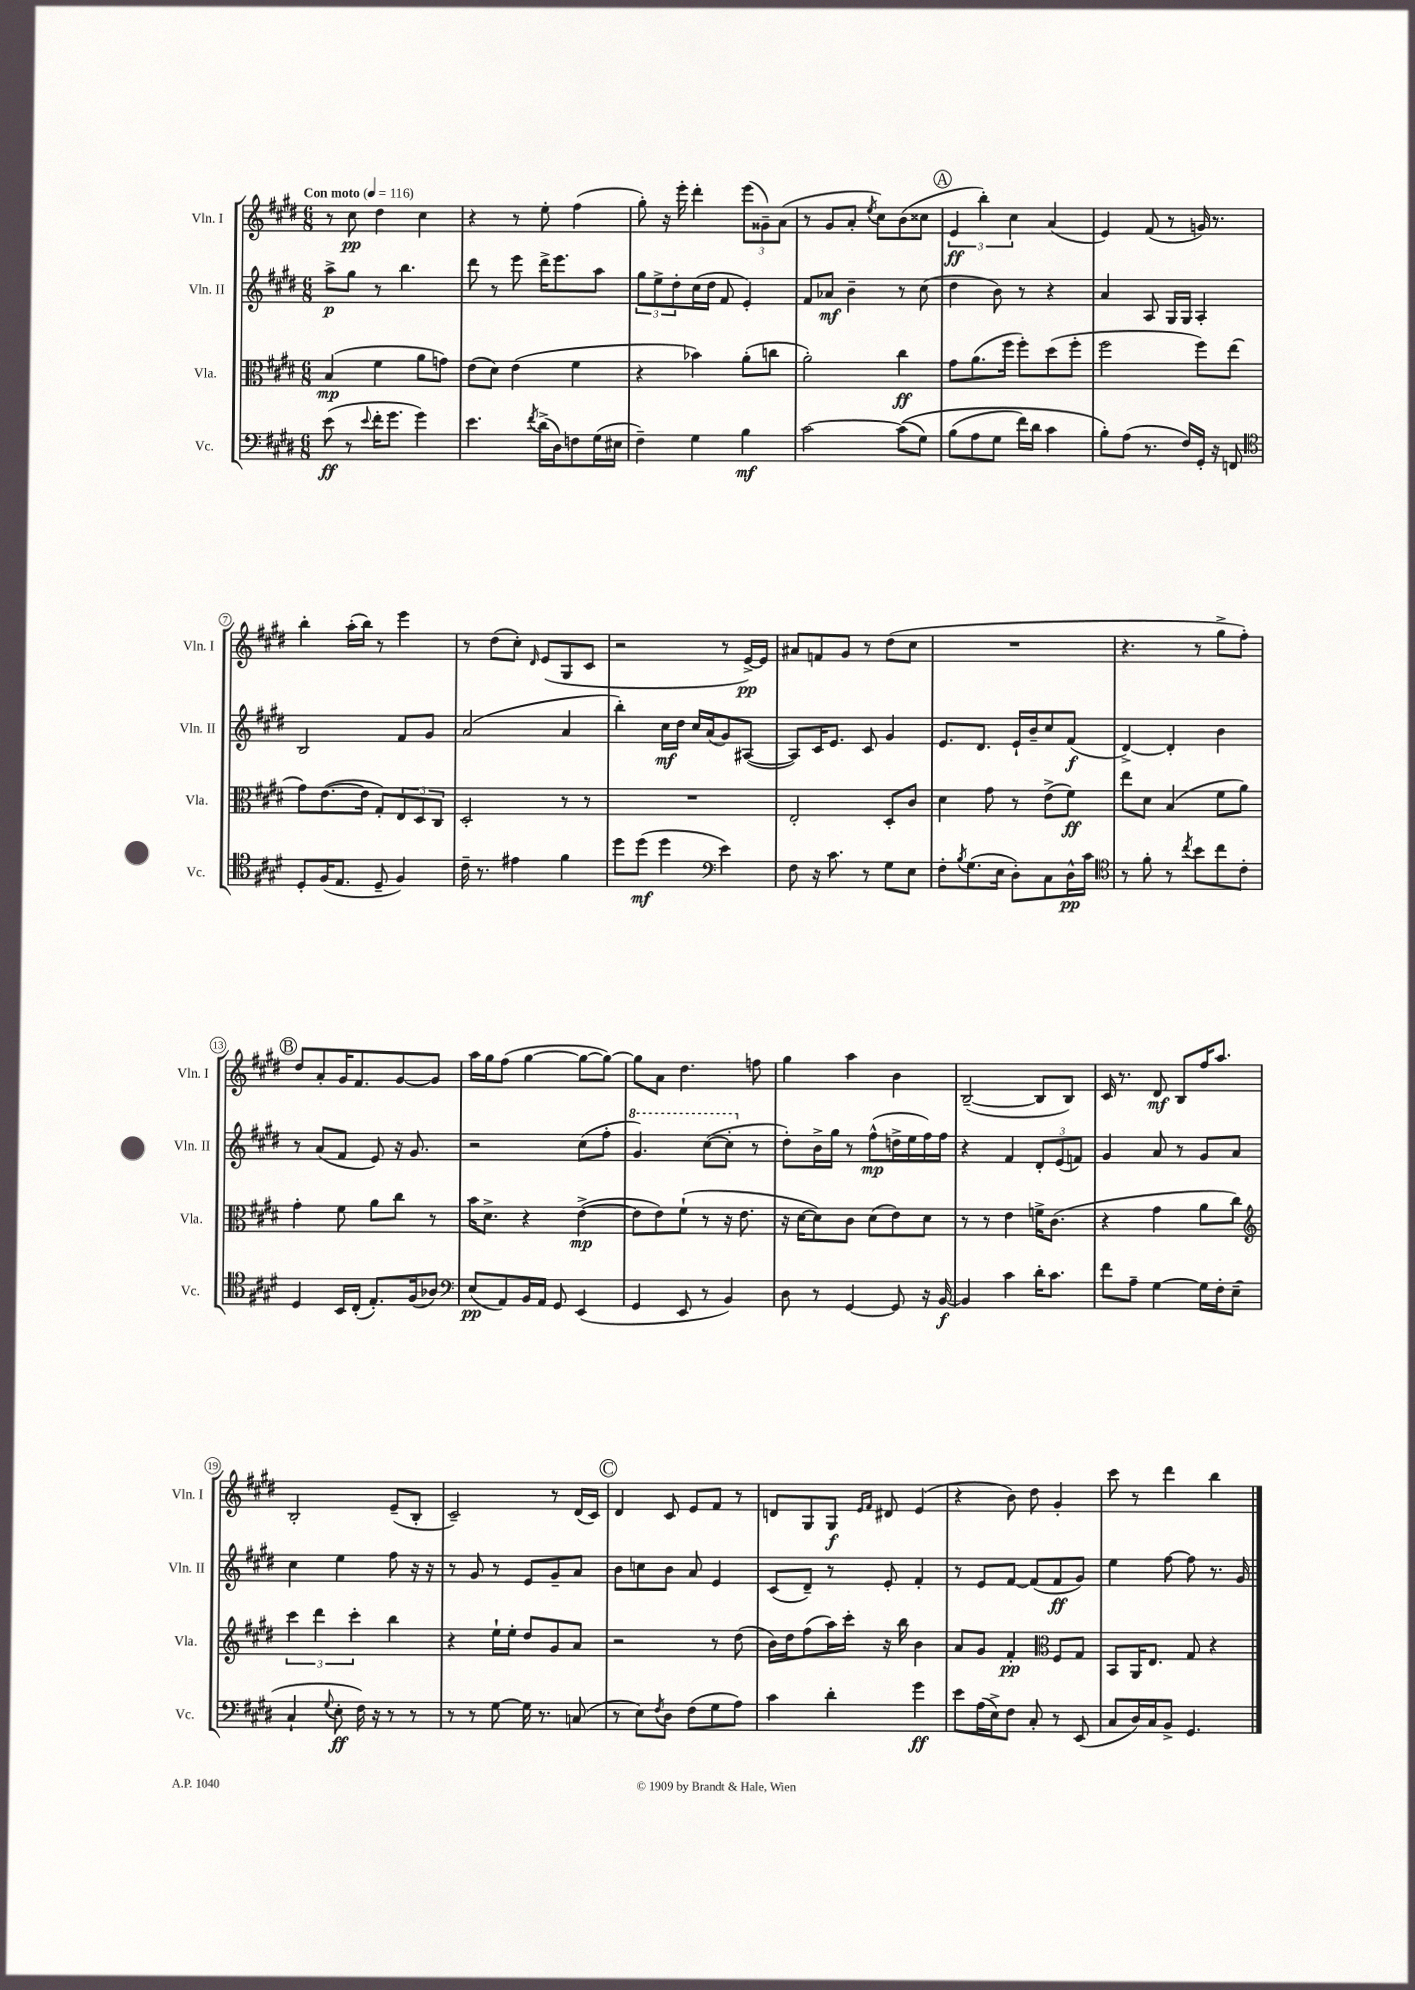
<<
\new StaffGroup <<
\new Staff = "s0" \with { instrumentName = "Vln. I" shortInstrumentName = "Vln. I" } {
    \clef treble \key e \major \numericTimeSignature \time 6/8 \tempo "Con moto" 4 = 116
    r8 cis''8\pp dis''4 cis''4 |
    r4 r8 e''8-. fis''4( |
    gis''8-.) r16 e'''16-. dis'''4-. \tuplet 3/2 { e'''8( gisis'8--) a'8( } |
    r8 gis'8 a'8-. \acciaccatura { e''8 } cis''8) b'8( cisis''8 |
    \mark \markup { \circle "A" } \tuplet 3/2 { e'4\ff b''4-.) cis''4 } a'4( |
    e'4) fis'8( r8 g'16) r8. |
    b''4-. a''16-.( b''16) r8 e'''4 |
    r8 dis''8( cis''8-.) \grace { dis'16 } e'8( gis8 cis'8 |
    r2 r8 e'16~->\pp) e'16 |
    ais'8 f'8 gis'8 r8 dis''8( cis''8 |
    R2. |
    r4. r8 gis''8-> fis''8-.) |
    \mark \markup { \circle "B" } dis''8 a'8-. gis'16 fis'8. gis'8~ gis'8 |
    a''16 gis''16 fis''8( gis''4~ gis''8~ gis''8~) |
    gis''8 a'8 dis''4. f''8 |
    gis''4 a''4 b'4 |
    b2~--( b8 b8) |
    cis'16 r8. dis'8\mf b8 fis''16 a''8. |
    b2-. e'8--( b8-. |
    cis'2--) r8 dis'16( cis'16) |
    \mark \markup { \circle "C" } dis'4 cis'8 e'8 fis'8 r8 |
    d'8 gis8 gis8\f \grace { e'16 fis'16 } dis'8 e'4( |
    r4 b'8) dis''8 gis'4-. |
    cis'''8 r8 dis'''4 b''4 \bar "|." |
}
\new Staff = "s1" \with { instrumentName = "Vln. II" shortInstrumentName = "Vln. II" } {
    \clef treble \key e \major \numericTimeSignature \time 6/8
    a''8->\p gis''8 r8 b''4. |
    dis'''8 r8 e'''8 dis'''16-> e'''8. a''8 |
    \tuplet 3/2 { gis''8 e''8-> dis''8-. } cis''16( dis''16 fis'8 e'4-.) |
    fis'8 aes'8\mf b'4-- r8 cis''8( |
    \mark \markup { \circle "A" } dis''4 b'8) r8 r4 |
    a'4 a8 gis16 gis16 a4-. |
    b2 fis'8 gis'8 |
    a'2( a'4 |
    b''4-.) cis''16\mf dis''16 cis''16 a'16( gis'8) ais8~( |
    ais8) cis'16 e'8. cis'8 gis'4 |
    e'8. dis'8. e'16-! b'16-- cis''8 fis'8\f( |
    dis'4~->) dis'4-. b'4 |
    \mark \markup { \circle "B" } r8 a'8( fis'8 e'8) r16 gis'8. |
    r2 cis''8( fis''8-. |
    \ottava #1 gis''4.) cis'''8~( cis'''8-. \ottava #0 r8 |
    dis''8-.) b'16-> gis''16 r8 fis''8-^\mp( d''16-> e''16 fis''16) fis''16 |
    r4 fis'4 \tuplet 3/2 { dis'8-. e'8( f'8) } |
    gis'4 a'8 r8 gis'8 a'8 |
    cis''4 e''4 fis''8 r16 r16 |
    r8 gis'8 r8 e'8 gis'8-- a'8 |
    \mark \markup { \circle "C" } b'8 c''8 b'8 a'8 e'4 |
    cis'8( dis'8--) r8 e'8-. fis'4-. |
    r8 e'8 fis'8~ fis'8( fis'8\ff gis'8) |
    e''4 fis''8~ fis''8 r8. gis'16 \bar "|." |
}
\new Staff = "s2" \with { instrumentName = "Vla." shortInstrumentName = "Vla." } {
    \clef alto \key e \major \numericTimeSignature \time 6/8
    b4\mp( fis'4 a'8 g'8) |
    e'8( dis'8) e'4( fis'4 |
    r4 bes'4) a'8-.( c''8 |
    a'2-.) cis''4\ff |
    \mark \markup { \circle "A" } gis'8 a'8.( fis''16 fis''8-.) dis''8( fis''8-. |
    fis''2 fis''8) e''8( |
    gis'8) e'8.~( e'16 gis8-.) \tuplet 3/2 { e8 dis8 cis8 } |
    dis2-. r8 r8 |
    R2. |
    e2-. dis8-. cis'8 |
    dis'4 gis'8 r8 e'8->( fis'8\ff) |
    e''8 dis'8 b4( fis'8 a'8) |
    \mark \markup { \circle "B" } gis'4-. fis'8 a'8 cis''8 r8 |
    b'16 dis'8.-> r4 e'4~->\mp( |
    e'8 e'8) fis'8-!( r8 r16 e'8. |
    r16 dis'16~ dis'8) cis'8 dis'8( e'8) dis'8 |
    r8 r8 e'4 f'16-> cis'8.( |
    r4 gis'4 a'8 cis''8) |
    \clef treble \tuplet 3/2 { cis'''4 dis'''4 cis'''4-. } b''4 |
    r4 e''16-! e''16-. dis''8 gis'8 a'8 |
    \mark \markup { \circle "C" } r2 r8 dis''8( |
    b'16) dis''16 fis''8( a''16) cis'''16-. r16 b''16 b'4 |
    a'8 gis'8 fis'4-.\pp \clef alto fis8 gis8 |
    b,8 a,16 e8. gis8 r4 \bar "|." |
}
\new Staff = "s3" \with { instrumentName = "Vc." shortInstrumentName = "Vc." } {
    \clef bass \key e \major \numericTimeSignature \time 6/8
    e'8\ff( r8 \appoggiatura { e'8 } fis'16-. gis'8. gis'4) |
    e'4. \acciaccatura { fis'8 } dis'16->( dis16) f8 gis16( eis16 |
    fis4--) gis4 b4\mf |
    cis'2~ cis'8(\( gis8) |
    \mark \markup { \circle "A" } b8( a8 gis8 fis'16) dis'16 cis'4 |
    b8-.\) a8( r8. fis16) gis,16-. r16 f,8 |
    \clef tenor dis8-. fis16( e8. dis8-- fis4) |
    cis'16-- r8. eis'4 fis'4 |
    dis''8 dis''8\mf( dis''4 \clef bass e'4) |
    fis8 r16 cis'8. r8 gis8 e8 |
    fis8-. \acciaccatura { b8 } gis8.( e16 dis8-.) cis8 dis16-^\pp cis'16 |
    \clef tenor r8 fis'8-. r8 \acciaccatura { cis''8 } b'8 cis''8 cis'8-. |
    \mark \markup { \circle "B" } dis4 b,16 cis16-.( e8.-.) fis16( aes8) |
    \clef bass e8\pp( a,8) b,16 a,16 gis,8 e,4( |
    gis,4 e,8 r8 b,4) |
    dis8 r8 gis,4~ gis,8 r16 b,16~\f |
    b,4 cis'4 dis'16-. cis'8. |
    fis'8 a8-- gis4~ gis16 fis16-. e8--( |
    cis4-! \appoggiatura { gis8 } e8-.\ff fis16) r16 r8 r8 |
    r8 r8 gis8~ gis16 r8. c8( |
    \mark \markup { \circle "C" } r8 e8) \acciaccatura { fis8 } dis8 fis8( gis8 a8) |
    cis'4 dis'4-. gis'4\ff |
    e'8 a16( e16->) fis8 cis8-. r8 e,8( |
    cis8 dis16) cis16 b,8-> gis,4. \bar "|." |
}
>>
>>
\layout { \context { \Score \override BarNumber.stencil = #(make-stencil-circler 0.1 0.3 ly:text-interface::print) } }
